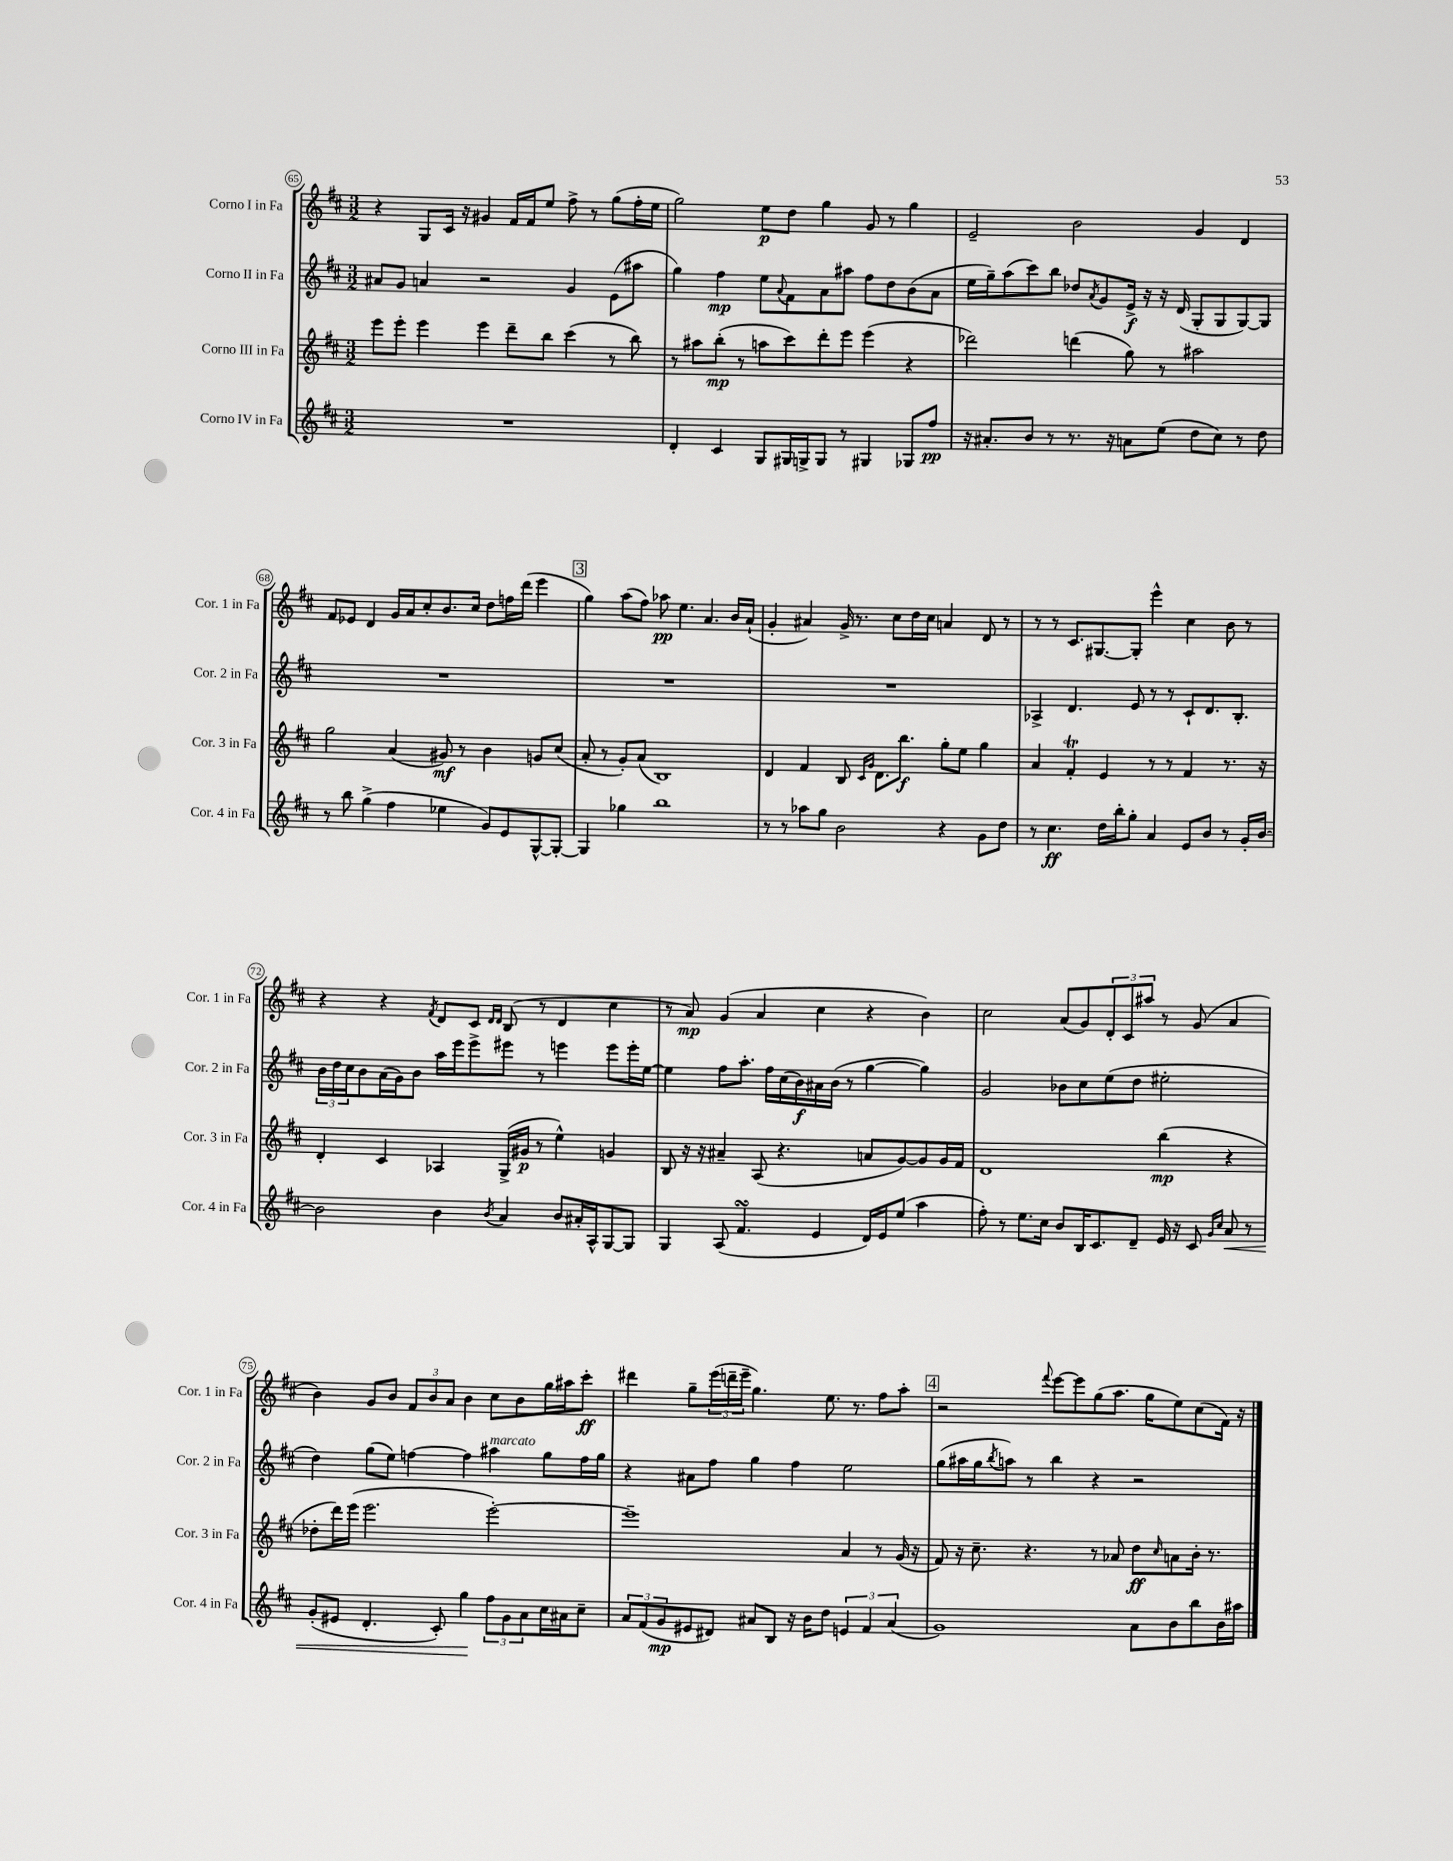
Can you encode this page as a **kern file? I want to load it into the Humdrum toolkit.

**kern	**kern	**kern	**kern
*staff4	*staff3	*staff2	*staff1
*clefG2	*clefG2	*clefG2	*clefG2
*k[f#c#]	*k[f#c#]	*k[f#c#]	*k[f#c#]
*M3/2	*M3/2	*M3/2	*M3/2
1.r	8eee	8a#	4r
.	8eee'	8g	.
.	4eee	4a	8G
.	.	.	16c#
.	.	.	16r
.	4eee	2r	4g#
.	8ddd~	.	16f#
.	.	.	16f#
.	8bb	.	8ee
.	(4ccc#	4g	8ff#^
.	.	.	8r
.	8r	(8e	(8gg
.	8bb)	8aa#	16ff#'
.	.	.	16ee
=	=	=	=
4d'	8r	4gg)	2gg)
.	8aa#	.	.
4c#	(8bb'	4ff#	.
.	8r	.	.
8G	8aa	8ee	8ee
.	.	8qqa	.
16G#	8ccc#)	8f#	8dd
16G^	.	.	.
8G	8ddd'	8a	4gg
8r	8eee	8aa#	.
4G#	(4eee	8ff#	8g
.	.	8dd	8r
8G-	4r	(8b	4gg
8ff#	.	8a	.
=	=	=	=
16r	2ddd-)	16ee	2e~
8.a#'	.	16gg~)	.
.	.	(8aa	.
8b	.	8ccc#)	.
8r	.	8bb	.
8.r	(4ddd	8dd-	2b
.	.	8qa	.
.	.	8g	.
16r	.	.	.
8a	8gg)	16e^	.
.	.	16r	.
(8ee	8r	16r	.
.	.	(16d	.
8dd	2aa#	8G'	4g
8cc#)	.	8G	.
8r	.	[8G)	4d
8dd	.	8G]	.
=	=	=	=
8r	2gg	1.r	8f#
8bb	.	.	8e-
(4gg^	.	.	4d
4ff#	(4a	.	16g
.	.	.	16a
.	.	.	8cc#'
4ee-	8g#)	.	8.b
.	8r	.	.
.	.	.	16cc#
8g)	4b	.	8dd
8e	.	.	16ff
.	.	.	(16ddd
[8G^^	8g	.	4eee
8G'_	(8cc#	.	.
=	=	=	=
4G]	8a'	1.r	4gg)
.	8r	.	.
4gg-	8g')	.	(8aa
.	(8a	.	8ff#)
1bb	1B)	.	8aa-
.	.	.	4.ee
.	.	.	4.a
.	.	.	16b
.	.	.	(16a`
=	=	=	=
8r	4d	1.r	4g'
8r	.	.	.
8aa-	4f#	.	4a#)
8gg	.	.	.
2b	8B	.	16g^
.	.	.	8.r
.	16qqc#	.	.
.	16qqg	.	.
.	8.d	.	.
.	.	.	8cc#
.	8.bb	.	.
.	.	.	16dd
.	.	.	16cc#
4r	8gg'	.	4a
.	8ee	.	.
8g	4gg	.	8d
8dd	.	.	8r
=	=	=	=
8r	4a	4A-^	8r
4.cc#	.	.	8r
.	4f#'	4.d	8.c#
.	.	.	[8.G#
16dd	4e	.	.
16bb'	.	.	.
8gg'	.	8e	8G#']
4a	8r	8r	4eee^^
.	8r	8r	.
8e	4f#	8c#`	4cc#
8b	.	8.d	.
8r	8.r	.	8b
.	.	8.B'	.
16g'	.	.	8r
[16b	16r	.	.
=	=	=	=
2b]	4d'	24b	4r
.	.	24dd	.
.	.	24cc#	.
.	.	8b	.
.	4c#	(16a	4r
.	.	16g)	.
.	.	8b	.
.	.	.	8qf#
4b	4A-	16aa	8d
.	.	16eee	.
.	.	8eee^	8c#
.	.	.	16qqd
8qb	.	.	16qqd
4a	(16G^	8eee#	(8B
.	16g#	.	.
.	8r	8r	8r
8b	4ee^^)	4eee	4d
16a#'	.	.	.
16A^^	.	.	.
[8G	4g	8eee	4cc#
8G]	.	16eee'	.
.	.	[16ee	.
=	=	=	=
4G	8B	4ee]	8r
.	16r	.	8a)
.	16r	.	.
(8A	4a#~	8ff#	(4g
4.f#	.	8.aa'	.
.	(8A	.	4a
.	.	16ff#	.
.	4.r	(16cc#	.
.	.	16b)	.
4e	.	16a#	4cc#
.	.	(16b	.
.	.	8r	.
16d)	8a	[4gg	4r
16e	.	.	.
(8ee	[8g)	.	.
4aa	8g]	4gg])	4b)
.	16g	.	.
.	16f#	.	.
=	=	=	=
8ff#')	1d	2g	2cc#
8r	.	.	.
8.ee	.	.	.
16cc#	.	.	.
8b	.	8b-	(8a
16B	.	8cc#	8g)
8.c#	.	.	.
.	.	(8ee	12d'
.	.	.	12c#
8d~	.	8dd	.
.	.	.	12aa#
16e	(4bb	2ee#'	8r
16r	.	.	.
8c#	.	.	(8g
16qqg	.	.	.
16qqcc#	.	.	.
8a	4r	.	4a
8r	.	.	.
=	=	=	=
(8g'	8dd-'	4dd)	4b)
8e#	16ddd)	.	.
.	(16eee	.	.
4.d'	2.eee	(8gg	8g
.	.	8ee)	8b
.	.	[4ff	12f#
.	.	.	12b
8c#')	.	.	.
.	.	.	12a
4gg	.	4ff]	4b
12ff#	[2eee')	4aa#	8cc#
12g	.	.	.
.	.	.	8b
12a	.	.	.
16cc#	.	8gg	16gg
16a#	.	.	16aa#
8cc#~	.	16ff	8ccc#'
.	.	16gg	.
=	=	=	=
12a	1eee~]	4r	4ddd#
(12f#	.	.	.
12g	.	.	.
8e#	.	8a#	8gg~
8d#)	.	8ff#	(24eee
.	.	.	24ddd~
.	.	.	24eee~
8a#	.	4gg	4.gg)
8B	.	.	.
16r	.	4ff#	.
16b	.	.	.
8dd	.	.	8.ee
6e	4a	2ee	.
.	.	.	8.r
6f#	.	.	.
.	8r	.	8ff#
(6a#	.	.	.
.	(16g	.	8aa'
.	16r	.	.
=	=	=	=
1g)	8f#)	(8gg	2r
.	16r	16aa#	.
.	8.cc#~	16gg	.
.	.	8qbb	.
.	.	8aa)	.
.	4.r	8r	.
.	.	.	8qqfff#
.	.	4bb	[8eee
.	.	.	8eee]
.	8r	4r	(8gg
.	8a-	.	8.aa
8a	8dd	2r	.
.	.	.	16gg
.	16qqcc#	.	.
8b	8a	.	8ee)
8bb	16b'	.	(8cc#
.	8.r	.	.
16b	.	.	16f#)
16aa#	.	.	16r
==	==	==	==
*-	*-	*-	*-
